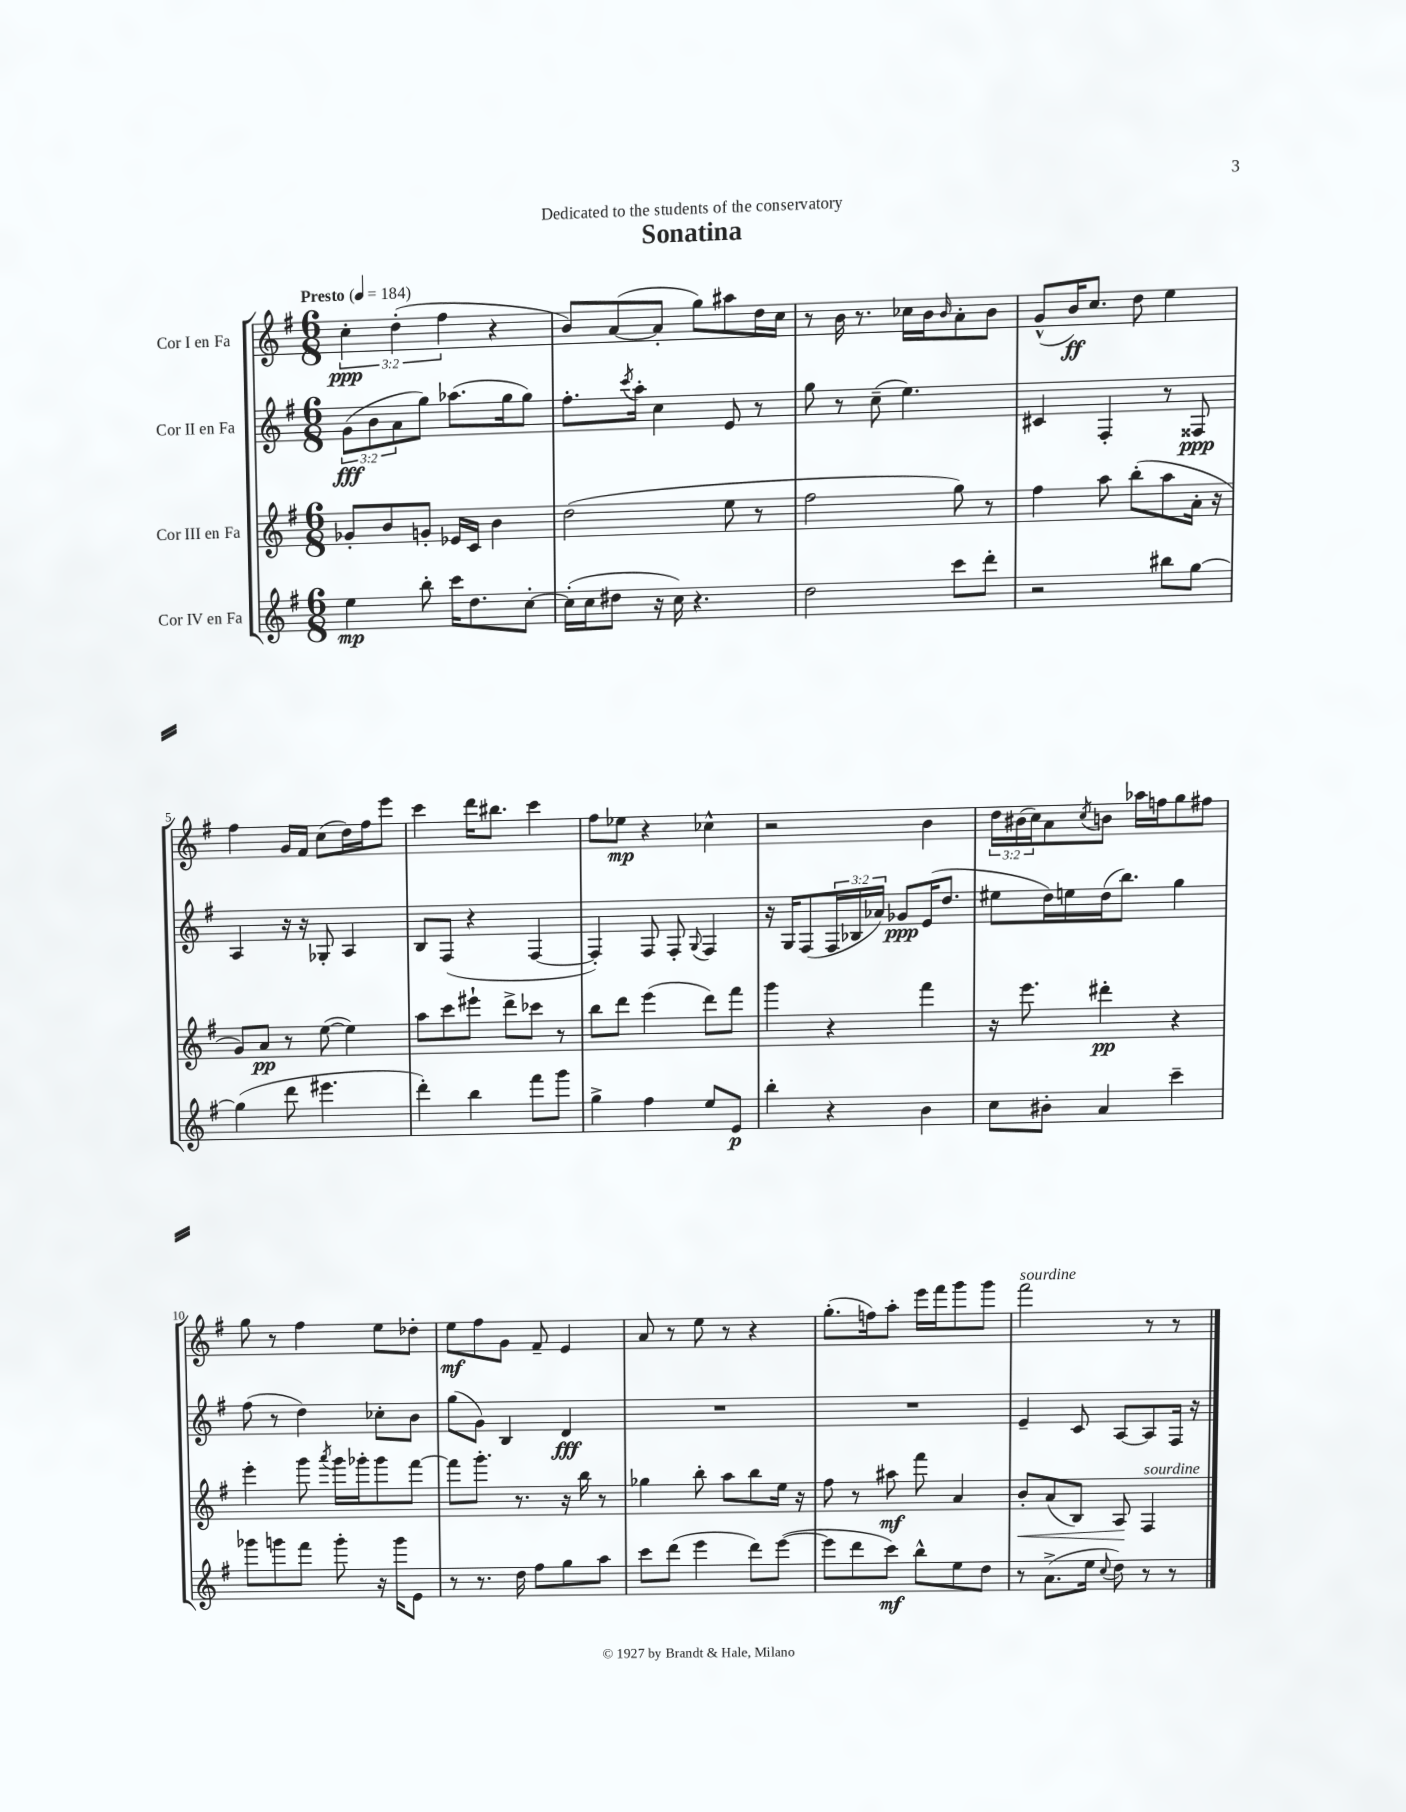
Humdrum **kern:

**kern	**kern	**kern	**kern
*staff4	*staff3	*staff2	*staff1
*clefG2	*clefG2	*clefG2	*clefG2
*k[f#]	*k[f#]	*k[f#]	*k[f#]
*M6/8	*M6/8	*M6/8	*M6/8
*MM184	*MM184	*MM184	*MM184
4ee\	8g-'/L	(12g\L	6cc'\
.	.	12b\	.
.	8b/	.	.
.	.	12a\	(6dd'\
8bb'\	8g'/J	8gg\J)	.
.	.	.	6ff#\
16ccc\LK	16e-/LL	(8.aa-\L	.
8.dd\	16c/JJ	.	.
.	4b\	.	4r
.	.	16gg\k	.
[8cc'\J	.	8gg\J)	.
=	=	=	=
(16cc'\]LL	(2dd\	8.ff#'\L	8b/L)
16cc\J	.	.	.
8dd#\J	.	.	([8a/
.	.	8qccc/	.
.	.	16aa'\Jk	.
16r	.	4cc\	8a'/]J
16cc\)	.	.	.
4.r	.	.	8gg\L)
.	8ee\	8e/	8aa#\
.	8r	8r	16dd\L
.	.	.	16cc\JJ
=	=	=	=
2dd\	2ff#\	8gg\	8r
.	.	8r	16b\
.	.	.	8.r
.	.	(8cc~\	.
.	.	4.ee\)	16cc-\LL
.	.	.	16b\J
.	.	.	16qqb/
8ccc\L	8gg\)	.	8a'\
8ddd'\J	8r	.	8b\J
=	=	=	=
2r	4ff#\	4c#/	(8g^^/L
.	.	.	16b/K)
.	.	.	8.cc/J
.	8aa\	4F#'/	.
.	(8bb'\L	.	8dd\
8bb#\L	8aa\	8r	4ee\
[8gg\J	16a'\Jk	8F##/	.
.	16r	.	.
=	=	=	=
(4gg\]	8g/L)	4A/	4ff#\
.	8a/J	.	.
8ddd\	8r	16r	16g/LL
.	.	16r	16f#/JJ
4.eee#\	([8ee\	8G-'/	(8cc\L
.	4ee\])	4A/	16dd\L)
.	.	.	16ff#\J
.	.	.	8eee\J
=	=	=	=
4ddd'\)	8aa\L	8B/L	4ccc\
.	8ccc\	(8F#/J	.
4bb\	8eee#`\J	4r	16ddd\LK
.	.	.	8.bb#\J
.	8ddd^\L	.	.
8fff#\L	8ccc-\J	[4F#/	4ccc\
8ggg\J	8r	.	.
=	=	=	=
4gg^\	8bb\L	4F#'/])	8ff#\L
.	8ddd\J	.	8ee-\J
4ff#\	(4eee\	8F#/	4r
.	.	8F#'/	.
.	.	8qqG/	.
8ee/L	8ddd\L)	4F#/	4cc-^^\
8e/J	8fff#\J	.	.
=	=	=	=
4bb'\	4ggg\	16r	2r
.	.	16G/LK	.
.	.	(8F#/	.
4r	4r	24F#/L	.
.	.	24B-/	.
.	.	24a-/JJ)	.
.	.	8g-/L	.
4b\	4fff#\	(16e/K	4b\
.	.	8.dd/J	.
=	=	=	=
8cc\L	16r	8ee#\L	24dd\LL
.	.	.	(24b#\
.	8.eee\	.	.
.	.	.	24cc\J)
8b#'\J	.	16dd\L)	8a\
.	.	16ee\	.
.	.	.	8qcc/
4a/	4ddd#'\	(16dd\J	8b\J
.	.	8.bb\J)	.
.	.	.	16aa-\LL
.	.	.	16ff\J
4ccc~\	4r	4gg\	8gg\
.	.	.	8ff#\J
=	=	=	=
8ggg-\L	4eee'\	(8ff#\	8gg\
8ggg\	.	8r	8r
8fff#\J	8ggg\	4dd\)	4ff#\
.	8qaaa/	.	.
8ggg'\	16ggg\LL	.	.
.	16ggg-'\J	.	.
16r	8ggg-\	8cc-'\L	8ee\L
16ggg\LK	.	.	.
8e\J	[8fff#\J	8b\J	8dd-'\J
=	=	=	=
8r	8fff#\]L	(8gg\L	8ee\L
8.r	8.ggg'\J	8g\J)	8ff#\
.	.	4B/	8g\J
16dd\	8.r	.	.
8ff#\L	.	.	8f#~/
8gg\	16r	4d/	4e/
.	16bb\	.	.
8aa\J	8r	.	.
=	=	=	=
8ccc\L	4gg-\	2.r	8a/
(8ddd\J	.	.	8r
4eee\	8bb'\	.	8ee\
.	8aa\L	.	8r
8ddd\L)	8bb\	.	4r
([8eee\J	16ee\Jk	.	.
.	16r	.	.
=	=	=	=
8eee\]L	8ff#\	2.r	(8.gg'\L
8ddd\	8r	.	.
.	.	.	16ff\k)
8ccc\J)	8aa#\	.	8aa'\J
8bb^^\L	8fff#\	.	16eee\LL
.	.	.	16fff#\J
8ee\	4a/	.	8ggg\
8dd\J	.	.	8ggg\J
=	=	=	=
8r	8b'/L	4e~/	2fff#\
(8.a^\L	(8a/	.	.
.	8B/J)	8c/	.
16ee\Jk	.	.	.
8qqcc/	.	.	.
8dd\)	8A/	[8A/L	.
8r	4F#/	8A/]	8r
8r	.	16F#/Jk	8r
.	.	16r	.
==	==	==	==
*-	*-	*-	*-
